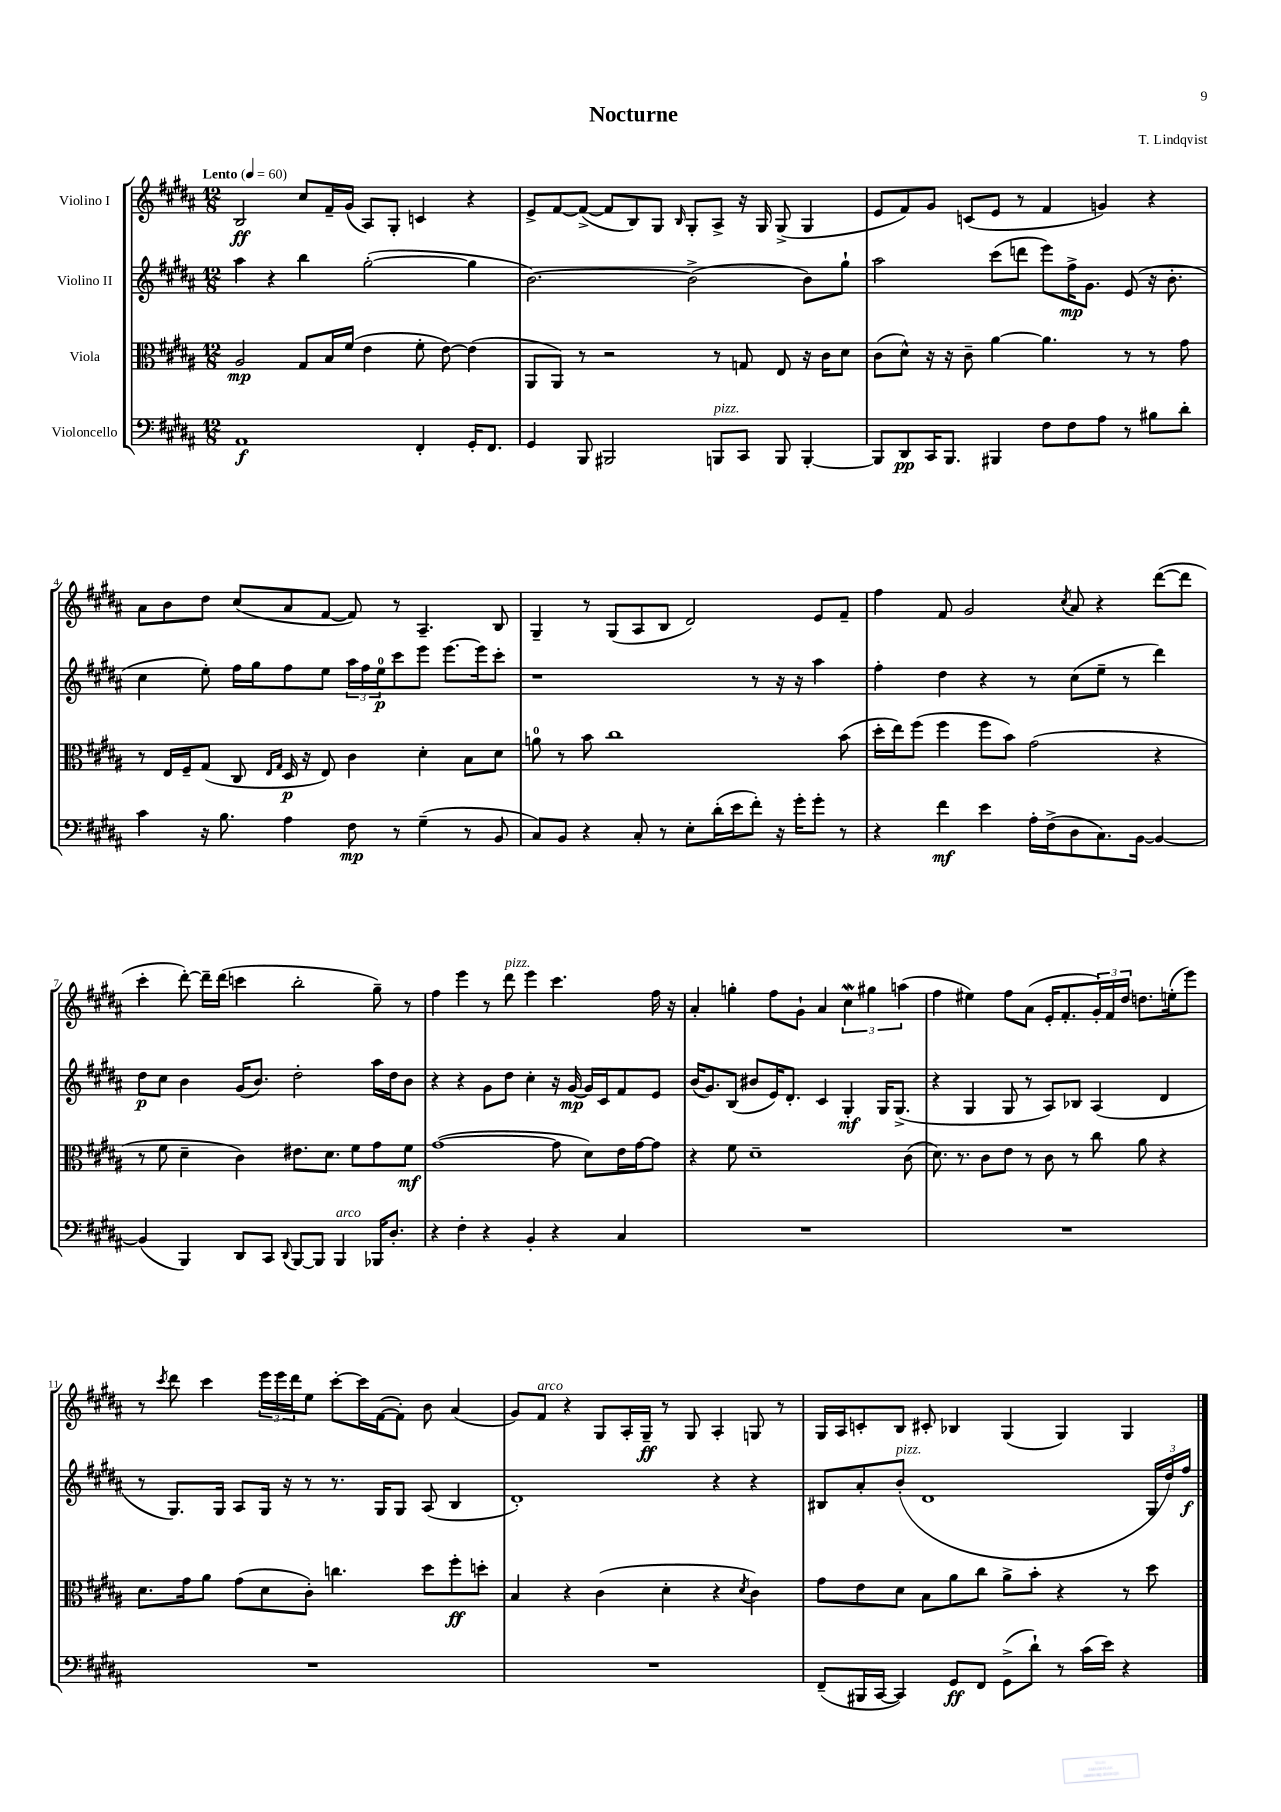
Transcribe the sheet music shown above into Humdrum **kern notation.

**kern	**kern	**kern	**kern
*staff4	*staff3	*staff2	*staff1
*clefF4	*clefC3	*clefG2	*clefG2
*k[f#c#g#d#a#]	*k[f#c#g#d#a#]	*k[f#c#g#d#a#]	*k[f#c#g#d#a#]
*M12/8	*M12/8	*M12/8	*M12/8
*MM60	*MM60	*MM60	*MM60
1AA#	2A#/	4aa#\	2B/
.	.	4r	.
.	8G#/L	4bb\	8cc#/L
.	16B/L	.	16f#~/L
.	(16f#/JJ	.	(16g#/JJ
.	4e\	([2gg#'\	8A#/L)
.	.	.	8G#'/J
4FF#'/	8f#'\	.	4c/
.	[8e\)	.	.
16GG#'/LK	(4e\]	4gg#\]	4r
8.FF#/J	.	.	.
=	=	=	=
4GG#/	8AA#/L	[2.b\)	8e^/L
.	8AA#/J)	.	[8f#/
8BBB/	8r	.	(8f#^/_J
2BBB#/	2r	.	8f#/]L
.	.	.	8B/)
.	.	.	8G#/J
.	.	.	16qqB/
.	.	(2b^\]	8G#'/L
8BBB/L	8r	.	8A#^/J
8CC#/J	8G/	.	16r
.	.	.	16G#/
8BBB/	8E/	.	(8G#^/
[4BBB'/	16r	8b\L)	4G#/
.	16c#\LK	.	.
.	8d#\J	8gg#`\J	.
=	=	=	=
8BBB/]L	(8c#\L	2aa#\	8e/L
8DD#/	8d#^^\J)	.	8f#/)
16CC#/K	16r	.	8g#/J
8.BBB/J	16r	.	.
.	8c#~\	.	(8c/L
4BBB#/	[4a#\	(8ccc#\L	8e/J
.	.	8ddd\J	8r
8F#\L	4.a#\]	8eee\L)	4f#/
8F#\	.	16ff#^\K	.
.	.	8.g#\J	.
8A#\J	.	.	4g/)
8r	8r	(8e/	.
8B#\L	8r	16r	4r
.	.	8.b'\	.
8d#'\J	8g#\	.	.
=	=	=	=
4c#\	8r	4cc#\	8a#\L
.	16E/LL	.	8b\
.	16F#~/J	.	.
16r	(8G#/J	8ee'\)	8dd#\J
8.B\	.	.	.
.	8C#/	16ff#\LL	(8cc#/L
.	.	16gg#\J	.
.	16qqE/LL	.	.
.	16qqG#/JJ	.	.
4A#\	16D#/	8ff#\	8a#/
.	16r	.	.
.	8E/)	8ee\J	[8f#/J
8F#\	4c#\	24aa#\LL	8f#/])
.	.	24ff#\	.
.	.	24ee\J	.
8r	.	8ccc#\	8r
(4G#~\	4d#'\	8eee\J	4.A#~/
.	.	[8.eee\L	.
8r	8B\L	.	.
.	.	16eee\]k	.
8BB/	8d#\J	8ccc#'\J	8B/
=	=	=	=
8C#/L)	8a\	1r	4G#~/
8BB/J	8r	.	.
4r	8b\	.	8r
.	1cc#	.	(8G#/L
8C#'/	.	.	8A#/
8r	.	.	8B/J
8E'\L	.	.	2d#/)
(16d#'\L	.	.	.
16e\J	.	.	.
8f#'\J)	.	8r	.
16r	.	16r	.
16g#'\LK	.	16r	.
8g#'\J	.	4aa#\	8e/L
8r	(8b\	.	8f#~/J
=	=	=	=
4r	16dd#'\LL	4ff#'\	4ff#\
.	16ee\J)	.	.
.	(8ff#\J	.	.
4f#\	4ff#\	4dd#\	8f#/
.	.	.	2g#/
4e\	8ff#\L	4r	.
.	8b\J)	.	.
16A#'\LL	(2g#\	8r	.
(16F#^\J	.	.	.
.	.	.	8qcc#/
8D#\	.	(8cc#\L	8a#/
8.C#\)	.	8ee~\J	4r
.	.	8r	.
[16BB\Jk	.	.	.
4BB/_	4r	4ddd#\)	([8ddd#\L
.	.	.	8ddd#\]J
=	=	=	=
(4BB/]	8r	8dd#\L	4ccc#'\
.	8f#\	8cc#\J	.
4BBB/)	4d#~\	4b\	[8ddd#'\)
.	.	.	16ddd#~\]LL
.	.	.	(16ddd#\JJ
8DD#/L	4c#\)	(16g#/LK	4ccc\
.	.	8.b/J)	.
8CC#/J	.	.	.
8qqDD#/	.	.	.
[8BBB/L	8.e#\L	2dd#'\	2bb'\
8BBB/]J	.	.	.
.	8.d#\J	.	.
4BBB/	.	.	.
.	8f#\L	.	.
16BBB-/LK	8g#\	16aa#\LL	8gg#~\)
8.D#'/J	.	16dd#\J	.
.	8f#\J	8b\J	8r
=	=	=	=
4r	([1g#	4r	4ff#\
4F#'\	.	4r	4eee\
4r	.	8g#\L	8r
.	.	8dd#\J	8ddd#\
4BB'/	.	4cc#'\	4eee\
4r	8g#\]	16r	4.ccc#\
.	.	[16g#/	.
.	8d#\L)	16g#/]LL	.
.	.	16c#/J	.
4C#/	16e\L	8f#/	.
.	[16g#\J	.	.
.	8g#\]J	8e/J	16ff#\
.	.	.	16r
=	=	=	=
1.r	4r	(16b/LK	4a#'/
.	.	8.g#/)	.
.	8f#\	(8B/J	4gg'\
.	1d#~	8b#/L	.
.	.	16e/K)	8ff#\L
.	.	8.d#'/J	.
.	.	.	8g#`\J
.	.	4c#/	4a#/
.	.	4G#'/	6cc#\
.	.	.	6gg#\
.	.	16G#/LK	.
.	.	(8.G#^/J	.
.	.	.	(6aa\
.	(8c#\	.	.
=	=	=	=
1.r	8.d#\)	4r	4ff#\
.	8.r	.	.
.	.	4G#/	4ee#\)
.	8c#\L	.	.
.	8e\J	8G#/	8ff#\L
.	8r	8r	(8a#\J
.	8c#\	8A#/L)	16e'/LK
.	.	.	8.f#'/
.	8r	8B-/J	.
.	8cc#\	(4A#/	24g#'/L)
.	.	.	24f#/
.	.	.	24dd#/JJ
.	8a#\	.	8.dd\L
.	4r	4d#/	.
.	.	.	(16ee'\k
.	.	.	8eee\J)
=	=	=	=
1.r	8.d#\L	8r	8r
.	.	.	8qccc#/
.	.	8.G#/L)	8ddd#\
.	16g#\k	.	.
.	8a#\J	.	4ccc#\
.	.	16G#/Jk	.
.	(8g#\L	8A#/L	.
.	8d#\	16G#/Jk	24eee\LL
.	.	.	24eee\
.	.	16r	.
.	.	.	24ddd#\J
.	8c#'\J)	8r	8ee\J
.	4.cc\	8.r	[8ccc#'\L
.	.	.	16ccc#\]L
.	.	16G#/LK	([16f#\J
.	.	8G#/J	8f#'\]J)
.	8dd#\L	(8A#/	8b\
.	8ff#'\	4B/	(4a#/
.	8dd'\J	.	.
=	=	=	=
1.r	4B/	1d#')	8g#/L)
.	.	.	8f#/J
.	4r	.	4r
.	(4c#\	.	8G#/L
.	.	.	16A#'/L
.	.	.	16G#~/JJ
.	4d#'\	.	8r
.	.	.	8G#/
.	4r	4r	4A#'/
.	8qd#/	.	.
.	4c#\)	4r	8G/
.	.	.	8r
=	=	=	=
(8FF#~/L	8g#\L	8B#/L	16G#/LL
.	.	.	16A#/J
16BBB#/L	8e\	8a#'/	8c'/
[16CC#/JJ	.	.	.
4CC#/])	8d#\J	(8b'/J	8B/J
.	8B\L	1d#	8c#'/
8GG#/L	8a#\	.	4B-/
8FF#/J	8cc#\J	.	.
(8GG#^\L	8a#^\L	.	(4G#/
8d#`\J)	8b'\J	.	.
8r	4r	.	4G#/)
(16c#\LL	.	.	.
16e\JJ)	.	.	.
4r	8r	.	4G#/
.	8dd#\	24G#/LL	.
.	.	24dd#/)	.
.	.	24ff#/JJ	.
==	==	==	==
*-	*-	*-	*-
